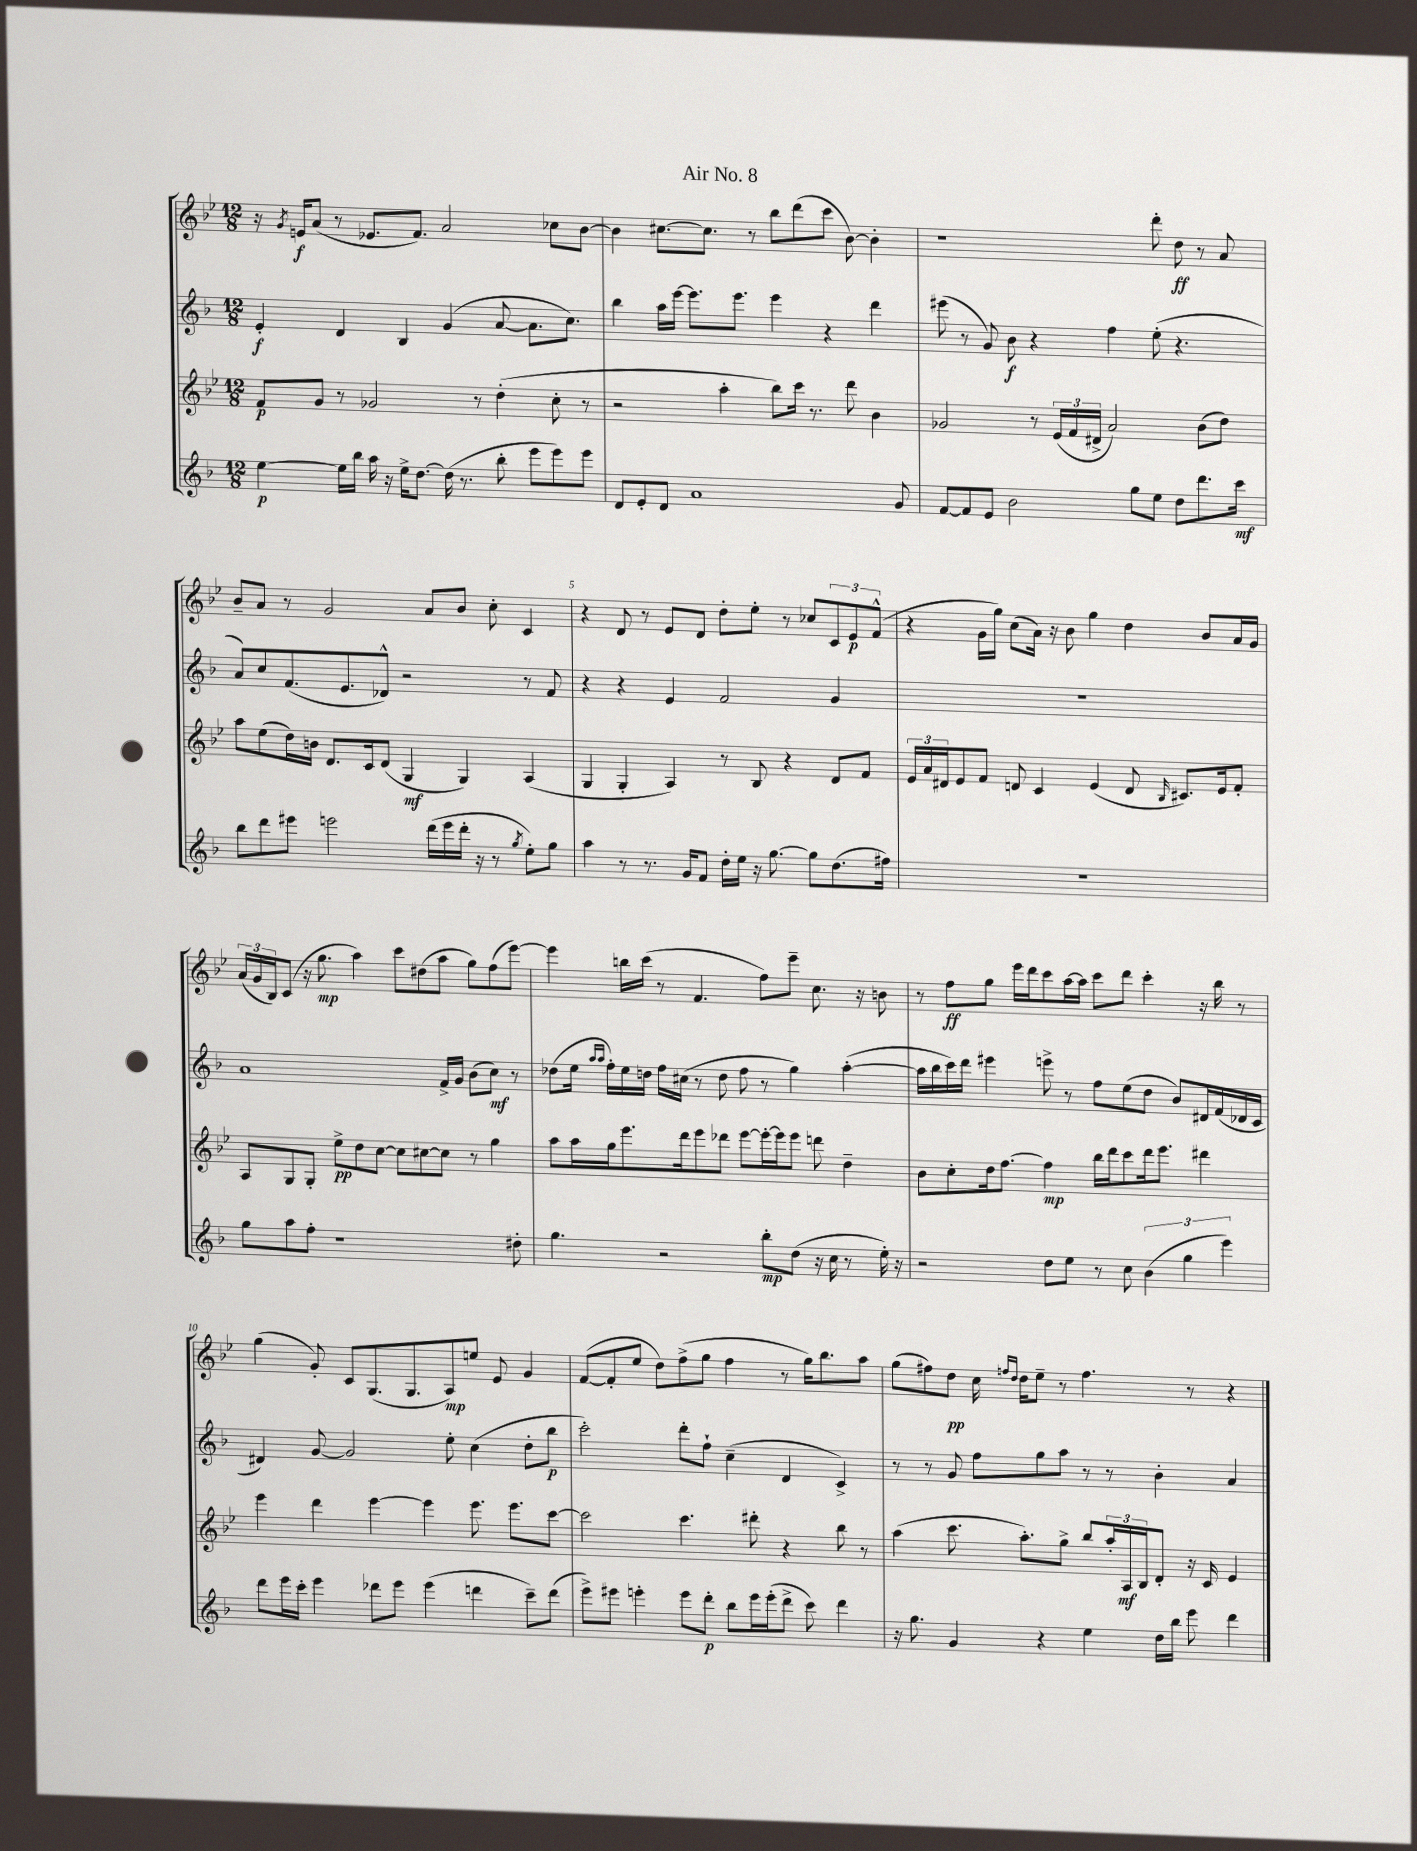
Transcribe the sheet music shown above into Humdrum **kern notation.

**kern	**kern	**kern	**kern
*staff4	*staff3	*staff2	*staff1
*clefG2	*clefG2	*clefG2	*clefG2
*k[b-]	*k[b-e-]	*k[b-]	*k[b-e-]
*M12/8	*M12/8	*M12/8	*M12/8
[4ee	8f	4e'	16r
.	.	.	8qg
.	.	.	16e
.	8g	.	(8a
16ee]	8r	4d	8r
16bb-	.	.	.
16aa	2g-	.	8.e-
16r	.	.	.
16ee^	.	4B-	.
[8.dd	.	.	8.f)
(16dd]	.	(4g	2a
8.r	.	.	.
.	8r	.	.
8bb-'	(4dd'	[8a	.
8eee	.	8.a]	.
8eee)	8cc'	.	8cc-
.	.	8.cc)	.
8eee	8r	.	[8b-
=	=	=	=
8d	2r	4bb-	4b-]
8e'	.	.	.
8d	.	16aa	[8.cc#
.	.	[16eee	.
1a	.	8.eee]	.
.	.	.	8.cc#]
.	4aa'	.	.
.	.	8.eee	.
.	.	.	8r
.	8bb-)	4eee	8bb-
.	16ccc	.	(8ddd
.	8.r	.	.
.	.	4r	8ccc
.	8ddd	.	[8b-)
.	4b-	4ddd	4b-']
8g	.	.	.
=	=	=	=
[8f	2g-	(8eee#	1r
8f]	.	8r	.
8e	.	8g)	.
2b-	.	8b-	.
.	8r	4r	.
.	(24e-	.	.
.	24f	.	.
.	24d#^	.	.
.	2a)	4ff	.
8gg	.	.	.
8ee	.	(8ee'	8ddd'
8dd	.	4.r	8dd
8.ddd	(8b-	.	8r
.	8dd)	.	8a
16ccc	.	.	.
=	=	=	=
8bb-	8aa	8a)	8b-~
8ddd	(8ee-	8cc	8a
8eee#	16dd)	(8.f	8r
.	16b	.	.
2eee	8.d	.	2g
.	.	8.e	.
.	16c	.	.
.	(8d	8d-^^)	.
.	4G	2r	.
(16ddd	.	.	8a
16eee	.	.	.
16ddd'	4G)	.	8b-
16r	.	.	.
8r	.	.	8cc'
8qgg	.	.	.
8ee')	(4A	8r	4c
8gg	.	8f	.
=	=	=	=
4aa	4G	4r	4r
8r	4G'	4r	8d
8.r	.	.	8r
.	4A)	4e	8e-
16g	.	.	.
8f	.	.	8d
16dd'	8r	2f	8dd'
16ee	.	.	.
16r	8B-	.	8ee-'
[8.gg	.	.	.
.	4r	.	8r
8gg]	.	.	8cc-
(8.dd	8d	4g	12c
.	.	.	12e-
.	8f	.	.
.	.	.	(12f^^
16ff#)	.	.	.
=	=	=	=
1.r	24e-	1.r	4r
.	24a	.	.
.	24d#	.	.
.	8e-	.	.
.	8f	.	16g
.	.	.	16gg)
.	8d	.	(8cc
.	4c	.	16a)
.	.	.	16r
.	.	.	8b-
.	(4e-	.	4gg
.	8d	.	4dd
.	16qqB-	.	.
.	8.c#)	.	.
.	.	.	8b-
.	16e-	.	.
.	8f'	.	16a
.	.	.	16g
=	=	=	=
8gg	8A	1a	(24a
.	.	.	24g
.	.	.	24B-)
8aa	8G	.	(8c
8ff'	8G'	.	16r
.	.	.	8.gg
1r	8ee-^	.	.
.	8dd	.	4aa)
.	[8cc	.	.
.	8cc]	.	8ccc
.	[8cc#	.	(8dd#
.	8cc#]	16f^	8aa
.	.	16g	.
.	8r	(8b-	8gg)
.	4gg	8cc)	(8ff
8dd#'	.	8r	[8eee-)
=	=	=	=
4.gg	8aa	(8dd-	4eee-]
.	16aa	16ee	.
.	.	16qqaa	.
.	.	16qqaa	.
.	16gg	16ff')	.
.	8.eee-	16ee	16bb
.	.	16dd	(16ccc
2r	.	16ff	8r
.	16ddd	(16cc#	.
.	8eee-	8r	4.f
.	8ddd-	8dd	.
.	[8eee-	8ff	.
8bb-'	16eee-'_	8r	8ff)
.	16eee-]	.	.
(8dd	8eee-	4gg)	8eee-~
16r	8ddd	.	8.cc
16cc	.	.	.
8r	4dd~	([4aa'	.
.	.	.	16r
16ee')	.	.	8b
16r	.	.	.
=	=	=	=
2r	8b-	16aa]	8r
.	.	16bb-	.
.	8cc'	16ccc)	8ff
.	.	16ddd	.
.	16dd	4eee#	8gg
.	[8.ff	.	.
.	.	.	16eee-
.	.	.	16ddd
8dd	4ff]	8eee^	8ccc
8ee	.	8r	[16aa
.	.	.	16aa]
8r	16bb-	8ff	8ccc
.	16ddd	.	.
8cc	8ccc	(8ee	8ddd
(6b-	16ddd	8dd	4ccc'
.	8.eee-	.	.
.	.	8b-)	.
6gg	.	.	.
.	4ddd#	16d#	16r
.	.	(16f	16bb-
6eee)	.	.	.
.	.	16d-	8r
.	.	16c	.
=	=	=	=
8ddd	4eee-	4d#)	(4gg
16eee	.	.	.
16ccc'	.	.	.
4eee	4ddd	[8g	8g')
.	.	2g]	8c
8ddd-	[4eee-	.	(8.G
8eee	.	.	.
.	.	.	8.G
(4eee	4eee-]	.	.
.	.	8ee'	8A)
4ddd	8.eee-	(4cc	8ee
.	.	.	8e-
.	8.eee-	.	.
8ccc~)	.	8dd'	4g
(8ddd	[8ccc	8bb-	.
=	=	=	=
8eee^)	2ccc]	2ccc')	([8f
8eee#	.	.	8f']
4eee'	.	.	8ee-
.	.	.	8dd)
8eee	4.ccc	8ddd'	(8ff^
8ddd'	.	8ff`	8gg
8bb-	.	(4cc~	4ff
16eee	8ddd#'	.	.
(16eee'	.	.	.
8ddd^	4r	4d	8r
8ccc)	.	.	16gg)
.	.	.	8.bb-
4ddd	8bb-	4c^)	.
.	8r	.	8aa
=	=	=	=
16r	(4aa	8r	(8gg
8.gg	.	.	.
.	.	8r	8ff#)
4g	8.ccc	8g	8dd
.	.	8ff	16cc
.	.	.	16qqff
.	.	.	16qqdd
.	8.aa')	.	16dd
4r	.	8gg	8ee-~
.	8gg^	8aa	8r
4ee	8bb-	8r	4.ff
.	24aa'	8r	.
.	24A	.	.
.	24B-	.	.
16dd	8d'	4b-'	.
16bb-	.	.	.
8eee	16r	.	8r
.	16c	.	.
4ddd	4e-	4a	4r
==	==	==	==
*-	*-	*-	*-
